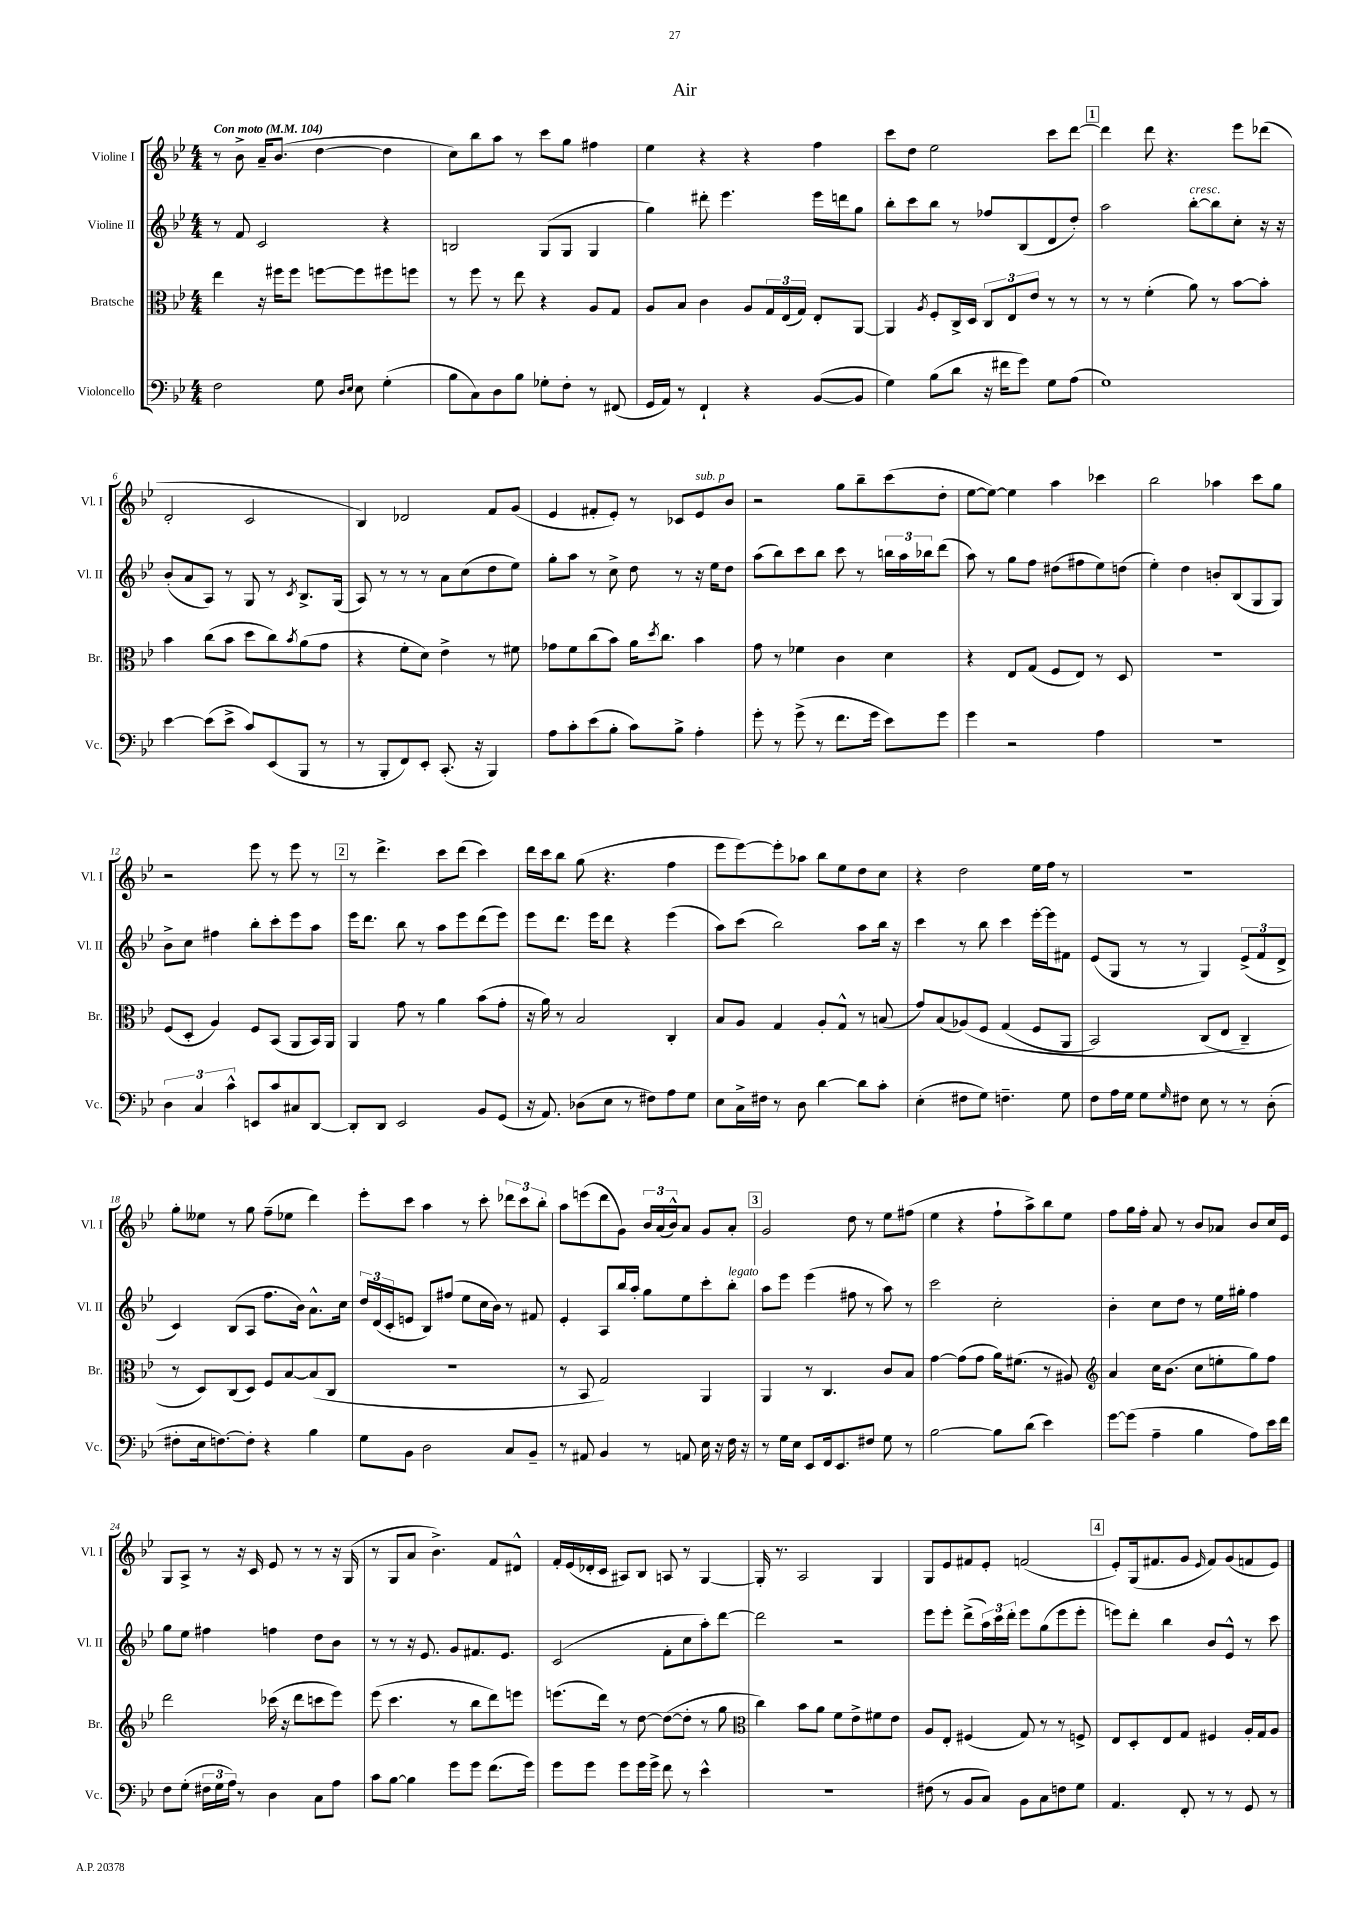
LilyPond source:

\header { title = "Air" }
<<
\new StaffGroup <<
\new Staff = "s0" \with { instrumentName = "Violine I" shortInstrumentName = "Vl. I" } {
    \clef treble \key bes \major \numericTimeSignature \time 4/4 \tempo "Con moto" 4 = 104
    r8 bes'8-> a'16-- bes'8.( d''4~ d''4 |
    c''8) bes''8 a''8 r8 c'''8 g''8 fis''4 |
    ees''4 r4 r4 f''4 |
    c'''8 d''8 ees''2 c'''8 d'''8~ |
    \mark \markup { \box "1" } d'''4 d'''8 r4. ees'''8 des'''8( |
    d'2-. c'2 |
    bes4) des'2 f'8 g'8( |
    ees'4 fis'8-. ees'8-.) r8 ces'8 ees'8^\markup { \italic "sub. p" } bes'8 |
    r2 g''8 bes''8-- c'''8( d''8-. |
    ees''8~ ees''8~) ees''4 a''4 ces'''4 |
    bes''2 aes''4 c'''8 g''8 |
    r2 ees'''8 r8 ees'''8 r8 |
    \mark \markup { \box "2" } r8 d'''4.-> c'''8 d'''8( c'''4) |
    d'''16 c'''16 bes''8 g''8( r4. f''4 |
    ees'''8 ees'''8~) ees'''8-. aes''8 bes''8 ees''8 d''8 c''8 |
    r4 d''2 ees''16 f''16 r8 |
    r1 |
    g''8-. eeses''8 r8 g''8 f''8--( ees''8 d'''4) |
    ees'''8-. c'''8 a''4 r8 c'''8-. \tuplet 3/2 { des'''8 c'''8 bes''8-. } |
    a''8 e'''8( d'''8 g'8) \tuplet 3/2 { bes'16 a'16( bes'16-^) } a'8 g'8 a'8-. |
    \mark \markup { \box "3" } g'2 d''8 r8 ees''8 fis''8( |
    ees''4 r4 f''8-! a''8->) bes''8 ees''8 |
    f''8 g''16 f''16-. a'8 r8 bes'8 aes'8 bes'8 c''16 ees'16 |
    g8 a8-> r8 r16 c'16 ees'8 r8 r8 r16 g16( |
    r8 g8 a'8 bes'4.->) f'8 dis'8-^ |
    f'16-. ees'16( des'16-. c'16 ais8) bes8 a8 r8 g4~ |
    g16-. r8. a2 g4 |
    g8 ees'8 fis'8 ees'8-. f'2( |
    \mark \markup { \box "4" } ees'8-.) g16( fis'8. g'8 \grace { ees'16 } fis'8) g'8( f'8 ees'8) \bar "|." |
}
\new Staff = "s1" \with { instrumentName = "Violine II" shortInstrumentName = "Vl. II" } {
    \clef treble \key bes \major \numericTimeSignature \time 4/4
    r8 f'8 c'2 r4 |
    b2 g8( g8 g4 |
    g''4) dis'''8-. ees'''4. ees'''16 d'''16 g''8 |
    bes''8-. c'''8 bes''8 r8 fes''8 bes8( d'8 d''8-.) |
    \mark \markup { \box "1" } a''2 bes''8~-.^\markup { \italic "cresc." } bes''8 c''8-. r16 r16 |
    bes'8-.( a'8 a8) r8 g8 r8 \acciaccatura { c'8 } bes8.-> g16( |
    a8) r8 r8 r8 a'8 c''8( d''8 ees''8) |
    g''8-. a''8 r8 c''8-> d''8 r8 r16 ees''16 d''8 |
    a''8( bes''8) c'''8 bes''8 c'''8 r8 \tuplet 3/2 { b''16 a''16 bes''16 } d'''8( |
    a''8) r8 g''8 f''8 dis''8( fis''8 ees''8) d''8( |
    ees''4-.) d''4 b'8-. bes8( g8 g8) |
    bes'8-> c''8 fis''4 bes''8-. c'''8-. ees'''8 a''8 |
    \mark \markup { \box "2" } ees'''16 d'''8. bes''8 r8 a''8 ees'''8 d'''8( ees'''8) |
    ees'''8 d'''8. ees'''16 d'''8 r4 ees'''4( |
    a''8) c'''8( bes''2) a''8 bes''16 r16 |
    c'''4 r8 bes''8 c'''4 ees'''16~-. ees'''16 fis'8 |
    ees'8( g8 r8 r8 g4) \tuplet 3/2 { ees'8->( f'8 d'8-> } |
    c'4) bes8( a8 f''8. bes'16) a'8.-^ c''16 |
    \tuplet 3/2 { d''16 d'16( c'16-. } e'8 bes8) fis''8( ees''8 c''16 bes'16) r8 fis'8 |
    ees'4-. a8 bes''16 a''16-. g''8 ees''8 c'''8-. bes''8-.^\markup { \italic "legato" } |
    \mark \markup { \box "3" } a''8 ees'''8 ees'''4( fis''8 r8 a''8) r8 |
    c'''2 c''2-. |
    bes'4-. c''8 d''8 r8 ees''16 gis''16-. f''4 |
    g''8 ees''8 fis''4 f''4 d''8 bes'8 |
    r8 r8 r16 ees'8. g'8 fis'8. ees'8. |
    c'2( f'8-. c''8 a''8-.) d'''8~ |
    d'''2 r2 |
    ees'''8 ees'''8-. d'''8->( \tuplet 3/2 { a''16) c'''16 d'''16-. } ees'''8 g''8( ees'''8 ees'''8-. |
    \mark \markup { \box "4" } e'''8) d'''8-. bes''4 bes'8 ees'8-^ r8 c'''8 \bar "|." |
}
\new Staff = "s2" \with { instrumentName = "Bratsche" shortInstrumentName = "Br." } {
    \clef alto \key bes \major \numericTimeSignature \time 4/4
    ees''4 r16 fis''16 fis''8 f''8~ f''8 fis''8 f''8 |
    r8 f''8 r8 ees''8 r4 a8 g8 |
    a8 bes8 c'4 a8 \tuplet 3/2 { g16 ees16( g16) } ees8-. a,8~ |
    a,4 \acciaccatura { a8 } f8-. c16-> d16 \tuplet 3/2 { c8 ees8 ees'8 } r8 r8 |
    \mark \markup { \box "1" } r8 r8 f'4-.( a'8) r8 bes'8~ bes'8-. |
    bes'4 c''8( bes'8 d''8 c''8) \acciaccatura { bes'8 } a'8( g'8 |
    r4 f'8-. d'8) ees'4-> r8 fis'8 |
    ges'8 f'8 c''8( bes'8) a'16 \acciaccatura { d''8 } c''8. bes'4 |
    g'8 r8 fes'4 c'4 d'4 |
    r4 ees8 g8( f8 ees8) r8 d8 |
    R1 |
    f8( d8-. a4) f8 bes,8( a,8 bes,16) a,16 |
    \mark \markup { \box "2" } a,4 g'8 r8 a'4 bes'8( g'8-. |
    r16 a'16) r8 bes2 c4-. |
    bes8 a8 g4 a8-. g8-^ r8 b8( |
    g'8) bes8( aes8)\( f8 g4( f8 a,8 |
    bes,2) c8( ees8 c4--\) |
    r8 d8) c8( d8) f8 bes8~ bes8( c8 |
    r1 |
    r8 bes,8 g2) a,4 |
    \mark \markup { \box "3" } a,4 r8 c4. c'8 bes8 |
    g'4~ g'8( g'8 a'16) fis'8.( r8 ais8) |
    \clef treble a'4 c''16 bes'8.( c''8 e''8-. g''8) f''8 |
    d'''2 ces'''16( r16 d'''8 c'''8 ees'''8) |
    ees'''8( c'''4. r8 bes''8 d'''8) e'''8 |
    e'''8.( d'''16) r8 d''8~ d''8~( d''8-. r8 g''8 |
    \clef alto c''4) bes'8 a'8 f'8 ees'8-> fis'8 ees'8 |
    a8 ees8-. fis4( g8) r8 r8 f8-> |
    \mark \markup { \box "4" } ees8 d8-. ees8 g8 fis4 a16-. g16 a8 \bar "|." |
}
\new Staff = "s3" \with { instrumentName = "Violoncello" shortInstrumentName = "Vc." } {
    \clef bass \key bes \major \numericTimeSignature \time 4/4
    f2 g8 \grace { d16 ees16 } ees8 g4-.( |
    bes8 c8) d8 bes8 ges8-. f8-. r8 fis,8( |
    g,16 a,16) r8 f,4-! r4 bes,8~( bes,8 |
    g4) bes8( d'8 r16 fis'16 g'8) g8 a8( |
    \mark \markup { \box "1" } g1) |
    ees'4~ ees'8( ees'8-> c'8) ees,8( bes,,8 r8 |
    r8 bes,,8-. f,8) ees,8-. c,8.-.( r16 bes,,4) |
    a8 c'8-. ees'8( bes8-. c'8) bes8-> a4-. |
    g'8-. r8 g'8->( r8 f'8. g'16 ees'8) g'8 |
    g'4 r2 a4 |
    R1 |
    \tuplet 3/2 { d4 c4 c'4-^ } e,8 c'8 cis8 d,8~ |
    \mark \markup { \box "2" } d,8-. d,8 ees,2 bes,8 g,8( |
    r16 a,8.) des8( ees8 r8 fis8) a8 g8 |
    ees8 c16-> fis16 r8 d8 d'4~ d'8 c'8-. |
    ees4-.( fis8 g8) f4.-- g8 |
    f8 a16 g16 g8 \grace { g16 } fis8 ees8 r8 r8 d8-.( |
    fis8-. ees16 f8.~) f8-. r4 bes4 |
    g8 bes,8 d2 c8 bes,8-- |
    r8 ais,8 bes,4 r8 a,8 ees16 r16 f16 r16 |
    \mark \markup { \box "3" } r8 g16 ees16 ees,8 f,16 ees,8. fis8 g8 r8 |
    bes2~ bes8 d'8( ees'4) |
    g'8~ g'8( a4-- bes4 a8) ees'16 f'16 |
    f8 g8-.( \tuplet 3/2 { fis16 g16 a16) } r8 d4 c8 a8 |
    c'8 bes8~ bes4 g'8 g'8 f'8.( g'16) |
    g'8 g'8 g'8 g'16 g'16-> f'8 r8 ees'4-^ |
    R1 |
    fis8( r8 bes,8 c8) bes,8 c8 f8 g8 |
    \mark \markup { \box "4" } a,4. f,8-. r8 r8 g,8 r8 \bar "|." |
}
>>
>>
